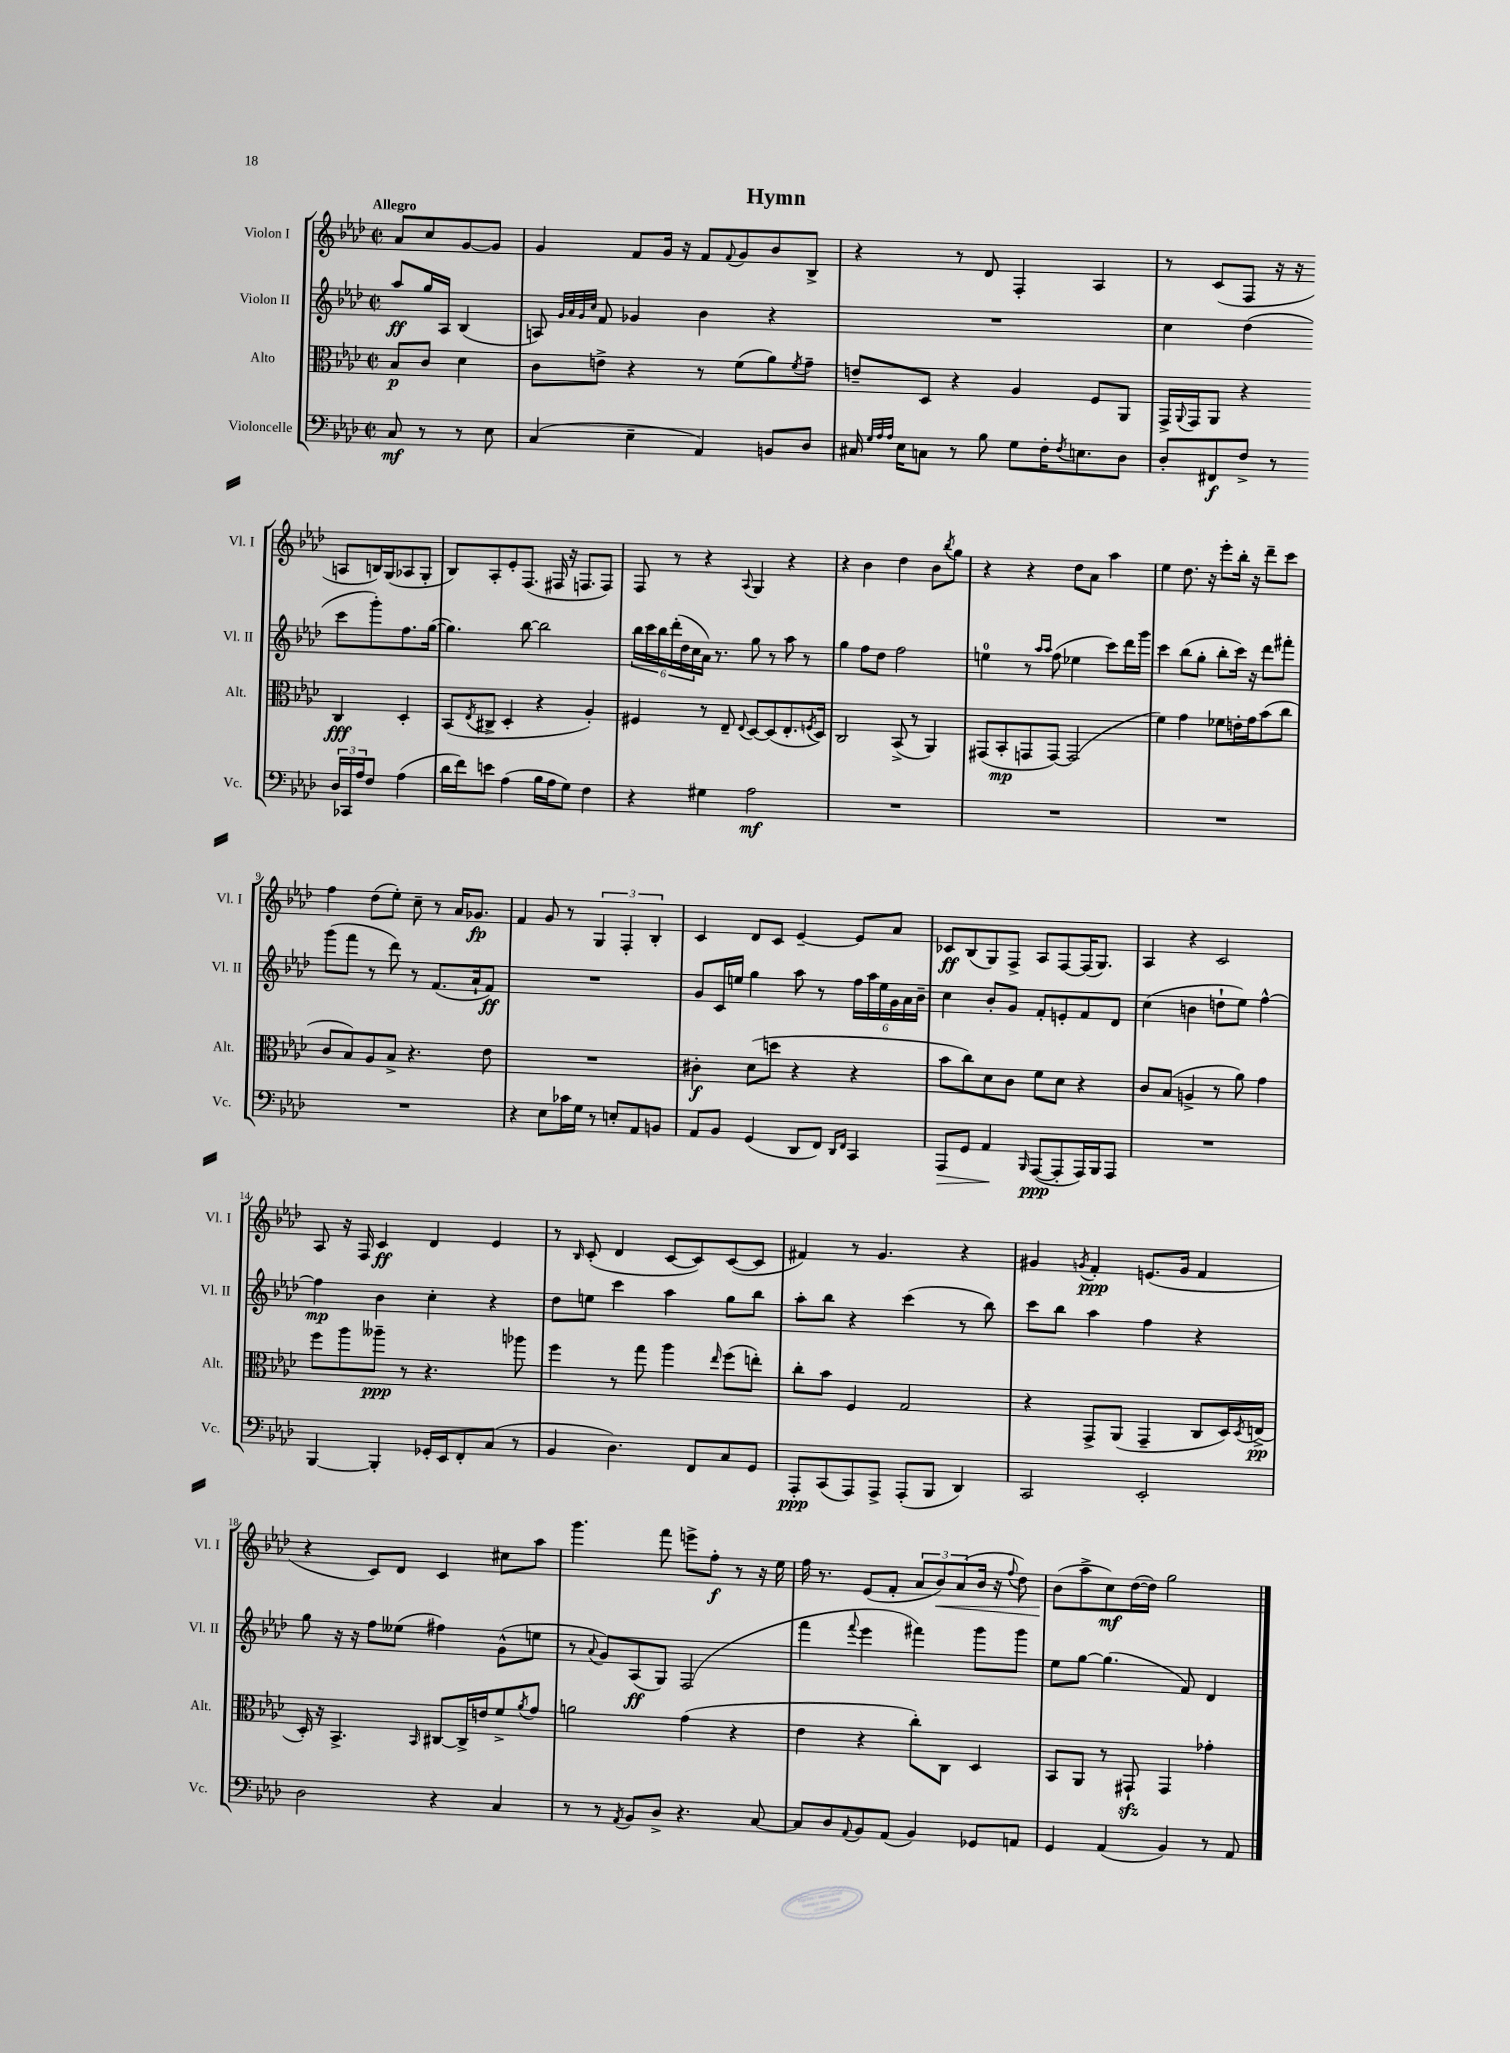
\header { title = "Hymn" }
<<
\new StaffGroup <<
\new Staff = "s0" \with { instrumentName = "Violon I" shortInstrumentName = "Vl. I" } {
    \clef treble \key aes \major \defaultTimeSignature \time 2/2 \partial 2 \tempo "Allegro"
    aes'8 c''8 g'8~ g'8 |
    g'4 f'8 g'16 r16 f'8 \appoggiatura { f'8 } g'8 bes'8 bes8-> |
    r4 r8 des'8 f4-. aes4 |
    r8 c'8( f8 r16 r16 a8 b16) g16( aes8 g8-. |
    bes8) aes8-. ees'8-. f8.( fis16 r16 f8. f8) |
    f8 r8 r4 \appoggiatura { aes8 } g4 r4 |
    r4 bes'4 des''4 bes'8 \acciaccatura { bes''8 } g''8 |
    r4 r4 des''8 aes'8 aes''4 |
    ees''4 des''8. r16 ees'''8-. bes''16-. r16 des'''8-- c'''8 |
    f''4 des''8( ees''8-.) c''8-- r8 aes'16 ges'8.\fp |
    f'4 g'8 r8 \tuplet 3/2 { g4 f4-. bes4-. } |
    c'4 des'8 c'8 ees'4~-- ees'8 aes'8 |
    ces'8\ff bes8( g8) f8-> aes8 f8~ f16( g8.) |
    aes4 r4 c'2 |
    aes8 r16 f16 c'4\ff des'4 ees'4 |
    r8 \grace { bes16 } c'8-.( des'4 c'8~ c'8) c'8~( c'8 |
    fis'4) r8 g'4. r4 |
    gis'4 \acciaccatura { g'8 } f'4-.\ppp e'8.( g'16 f'4 |
    r4 c'8) des'8 c'4 cis''8 aes''8 |
    g'''4. f'''8 e'''8-> f''8-.\f r8 r16 ees''16 |
    f''16 r8. ees'8( f'8-. \tuplet 3/2 { aes'8 bes'8\<) aes'8( } bes'16 r16 \appoggiatura { f''8 } des''8) |
    bes'8\!( aes''8-> c''8\mf) des''16~( des''16) g''2 \bar "|." |
}
\new Staff = "s1" \with { instrumentName = "Violon II" shortInstrumentName = "Vl. II" } {
    \clef treble \key aes \major \defaultTimeSignature \time 2/2 \partial 2
    aes''8\ff g''16 aes16 bes4( |
    a8) \grace { g'32 aes'32 g'32 c''32 } f'8 ges'4 bes'4 r4 |
    R1 |
    c''4 des''4( c'''8 g'''8-.) f''8. g''16~( |
    g''4.) bes''8~ bes''2 |
    \tuplet 6/4 { bes''16 c'''16 bes''16 des'''16-.( des''16 c''16 } aes'16) r8. g''8 r8 aes''8 r8 |
    g''4 f''8 des''8 f''2 |
    e''4-0 r8 \grace { aes''16 aes''16 } f''8( ees''4 c'''8) des'''16 g'''16 |
    c'''4 bes''8( g''8-. bes''8-. c'''16) r16 des'''8 fis'''8-. |
    g'''8( f'''8 r8 des'''8) r8 f'8.( aes'16-! f'8\ff) |
    R1 |
    g'8 c'16 e''16 g''4 aes''8 r8 \tuplet 6/4 { f''16 aes''16 e''16 g'16 aes'16 bes'16-- } |
    c''4 bes'8-. g'8 f'8-. e'8-. f'8 des'8 |
    c''4( b'4 d''8-! ees''8) f''4~-^ |
    f''4\mp bes'4 c''4-. r4 |
    des''8 e''8 c'''4 aes''4 g''8 bes''8 |
    aes''8-. bes''8 r4 c'''4( r8 bes''8) |
    c'''8 bes''8 aes''4 f''4 r4 |
    g''8 r16 r16 f''8 eeses''8( fis''4) g'8-^( e''8 |
    r8 \appoggiatura { aes'8 } g'8) aes8\ff( g8) f2( |
    f'''4 \appoggiatura { f'''8 } ees'''4 fis'''4) g'''8 g'''8 |
    ees''8 g''8~ g''4.( f'8) des'4 \bar "|." |
}
\new Staff = "s2" \with { instrumentName = "Alto" shortInstrumentName = "Alt." } {
    \clef alto \key aes \major \defaultTimeSignature \time 2/2 \partial 2
    bes8\p c'8 des'4 |
    c'8 e'8-> r4 r8 f'8( aes'8) \acciaccatura { f'8 } g'8-- |
    e'8-- des8 r4 aes4 f8 aes,8 |
    g,16-> \appoggiatura { aes,8 } g,16 aes,8 r4 c4\fff des4-. |
    bes,8( \acciaccatura { ees8 } cis8-> des4-. r4 aes4-.) |
    fis4 r8 ees8-- \appoggiatura { ees8 } des8~ des8( ees8.-. \acciaccatura { f8 } des16) |
    c2 bes,8->( r8 aes,4) |
    gis,8( bes,8-.\mp g,8 g,8~) g,2( |
    f'4) g'4 fes'8 e'16-. g'16 bes'8( c''8 |
    c'8 bes8) aes8 bes8-> r4. ees'8 |
    R1 |
    cis'4-.\f des'8( d''8 r4 r4 |
    bes'8 c''8) des'8 c'8 f'8 des'8 r4 |
    c'8 bes8( a4-> r8 aes'8) g'4 |
    f''8 aes''8 aeses''8--\ppp r8 r4. aes''8 |
    f''4 r8 g''8 aes''4 \grace { ees''16 } f''8( e''8-.) |
    c''8-. bes'8 f4 g2 |
    r4 g,8-> aes,8( g,4-- c8 des16) \acciaccatura { des8 } e16->\pp( |
    des16-.) r16 bes,4.-> \grace { bes,16 } cis8~ cis16-> e'16 f'8-> \acciaccatura { aes'8 } g'8 |
    a'2 g'4( r4 |
    ees'4 r4 c''8-.) c8 des4 |
    bes,8 aes,8 r8 gis,8-!\sfz gis,4 ges'4-. \bar "|." |
}
\new Staff = "s3" \with { instrumentName = "Violoncelle" shortInstrumentName = "Vc." } {
    \clef bass \key aes \major \defaultTimeSignature \time 2/2 \partial 2
    c8\mf r8 r8 ees8 |
    c4( ees4-- aes,4) b,8 des8 |
    cis16 \grace { g32 aes32 aes32 } ees16 c8 r8 bes8 g8 f16-. \acciaccatura { f8 } e8. des8 |
    des8-. fis,8\f f8-> r8 \tuplet 3/2 { des16 ces,16 aes16 } f8 aes4( |
    des'16 f'16) e'8 aes4( bes16 aes16 g8) f4 |
    r4 gis4 aes2\mf |
    R1 |
    R1 |
    R1 |
    R1 |
    r4 ees8 ces'16 g16 r8 e8-. aes,8 b,8 |
    aes,8 bes,8 g,4( des,8 f,8) \grace { des,16 f,16 } c,4 |
    aes,,8\> g,8 aes,4\! \grace { bes,,16 } aes,,8~\ppp( aes,,8-. aes,,16) bes,,16 aes,,8 |
    R1 |
    bes,,4~ bes,,4-. ges,16-. ees,16 f,8-. c8( r8 |
    bes,4 des4.) f,8 c8 g,8 |
    aes,,8-.\ppp c,8( aes,,8) aes,,8-> aes,,8-.( bes,,8 des,4) |
    c,2 ees,2-. |
    des2 r4 c4 |
    r8 r8 \acciaccatura { aes,8 } bes,8 des8-> r4. c8~ |
    c8 des8 \appoggiatura { aes,8 } bes,8 aes,8( bes,4) ges,8 a,8 |
    g,4 aes,4( bes,4) r8 aes,8 \bar "|." |
}
>>
>>
